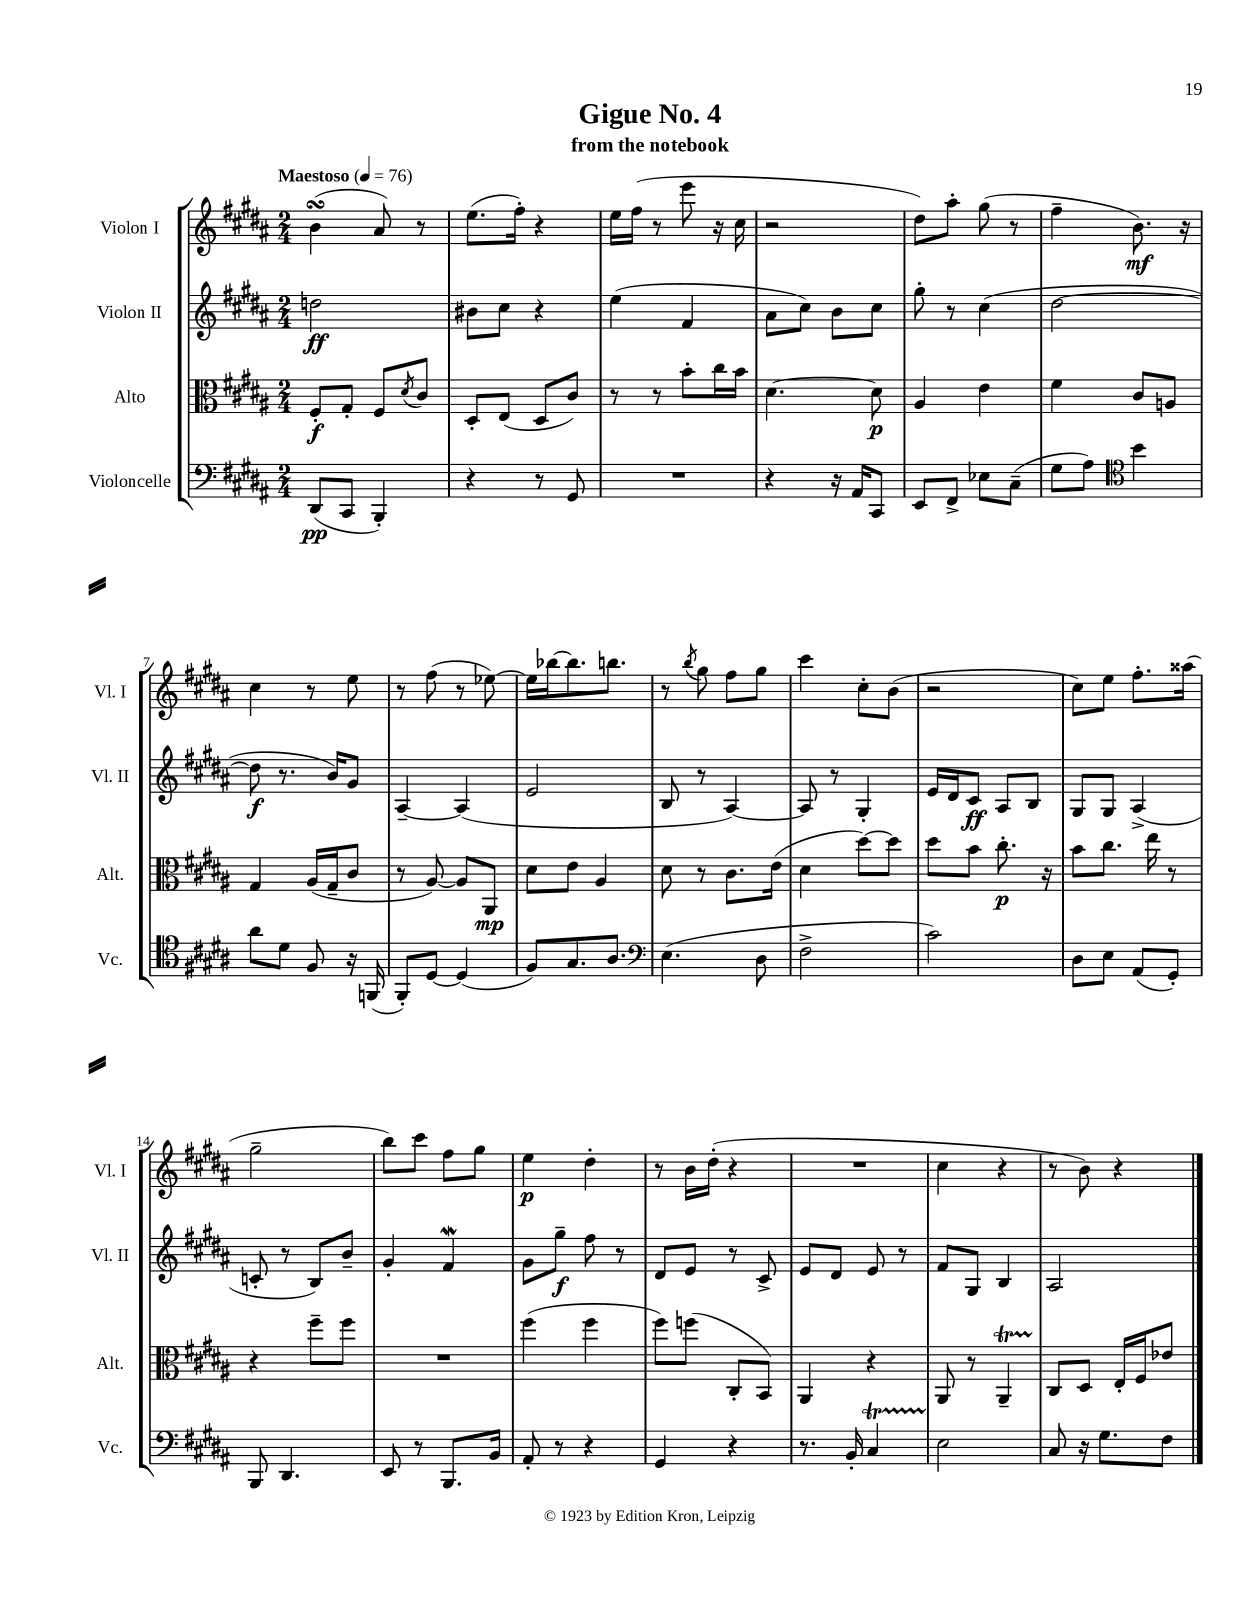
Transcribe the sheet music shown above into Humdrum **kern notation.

**kern	**dynam	**kern	**dynam	**kern	**dynam	**kern	**dynam
*part4	*part4	*part3	*part3	*part2	*part2	*part1	*part1
*staff4	*staff4	*staff3	*staff3	*staff2	*staff2	*staff1	*staff1
*I"Violoncelle	*	*I"Alto	*	*I"Violon II	*	*I"Violon I	*
*I'Vc.	*	*I'Alt.	*	*I'Vl. II	*	*I'Vl. I	*
*clefF4	*	*clefC3	*	*clefG2	*	*clefG2	*
*k[f#c#g#d#a#]	*	*k[f#c#g#d#a#]	*	*k[f#c#g#d#a#]	*	*k[f#c#g#d#a#]	*
*M2/4	*	*M2/4	*	*M2/4	*	*M2/4	*
*MM76	*	*MM76	*	*MM76	*	*MM76	*
=1	=1	=1	=1	=1	=1	=1	=1
!	!	!	!	!	!	!LO:TX:a:B:t=Maestoso	!
(8DD#/L	pp	8F#'/L	f	2ddn\	ff	(4bsSSs\	.
8CC#/J	.	8G#'/J	.	.	.	.	.
4BBB'/)	.	8F#/L	.	.	.	8a#/)	.
.	.	8qd#/	.	.	.	.	.
.	.	8c#/J	.	.	.	8r	.
=2	=2	=2	=2	=2	=2	=2	=2
4r	.	8D#'/L	.	8b#X\L	.	(8.ee\L	.
.	.	(8E/J	.	8cc#\J	.	.	.
.	.	.	.	.	.	16ff#'\Jk)	.
8r	.	8D#/L	.	4r	.	4r	.
8GG#/	.	8c#/J)	.	.	.	.	.
=3	=3	=3	=3	=3	=3	=3	=3
2r	.	8r	.	(4ee\	.	16ee\LL	.
.	.	.	.	.	.	(16ff#\JJ	.
.	.	8r	.	.	.	8r	.
.	.	8b'\L	.	4f#/	.	8eee\	.
.	.	16cc#\L	.	.	.	16r	.
.	.	16b\JJ	.	.	.	16cc#\	.
=4	=4	=4	=4	=4	=4	=4	=4
4r	.	[4.d#\	.	8a#\L	.	2r	.
.	.	.	.	8cc#\J)	.	.	.
16r	.	.	.	8b\L	.	.	.
16AA#/KL	.	.	.	.	.	.	.
8CC#/J	.	8d#\]	p	8cc#\J	.	.	.
=5	=5	=5	=5	=5	=5	=5	=5
8EE/L	.	4A#/	.	8gg#'\	.	8dd#\L)	.
8FF#^/J	.	.	.	8r	.	8aa#'\J	.
8E-X\L	.	4e\	.	(4cc#\	.	(8gg#\	.
(8C#~\J	.	.	.	.	.	8r	.
=6	=6	=6	=6	=6	=6	=6	=6
8G#\L	.	4f#\	.	[2dd#\	.	4ff#~\	.
8A#\J)	.	.	.	.	.	.	.
*clefC4	*	*	*	*	*	*	*
4b\	.	8c#/L	.	.	.	8.b\)	mf
.	.	8An/J	.	.	.	.	.
.	.	.	.	.	.	16r	.
!!LO:LB:g=z
=7	=7	=7	=7	=7	=7	=7	=7
8a#\L	.	4G#/	.	8dd#\]	f	4cc#\	.
8d#\J	.	.	.	8.r	.	.	.
8F#/	.	(16A#/LL	.	.	.	8r	.
.	.	16G#~/J	.	16b/KL)	.	.	.
16r	.	8c#/J	.	8g#/J	.	8ee\	.
(16FFn/	.	.	.	.	.	.	.
=8	=8	=8	=8	=8	=8	=8	=8
8FF#'/L)	.	8r	.	[4A#~/	.	8r	.
[8D#/J	.	[8A#/)	.	.	.	(8ff#\	.
(4D#/]	.	8A#/L]	.	(4A#/]	.	8r	.
.	.	8AA#/J	mp	.	.	[8ee-X\)	.
=9	=9	=9	=9	=9	=9	=9	=9
8F#/L)	.	8d#\L	.	2e/	.	16ee-\LL]	.
.	.	.	.	.	.	[16bb-X\J	.
8.G#/	.	8e\J	.	.	.	8.bb-\]	.
.	.	4A#/	.	.	.	.	.
8.A#/J	.	.	.	.	.	8.bbn\J	.
=10	=10	=10	=10	=10	=10	=10	=10
*clefF4	*	*	*	*	*	*	*
(4.E\	.	8d#\	.	8B/	.	8r	.
.	.	.	.	.	.	8qbb/	.
.	.	8r	.	8r	.	8gg#\	.
.	.	8.c#\L	.	[4A#/)	.	8ff#\L	.
8D#\	.	.	.	.	.	8gg#\J	.
.	.	(16e\Jk	.	.	.	.	.
=11	=11	=11	=11	=11	=11	=11	=11
2F#^\	.	4d#\	.	8A#/]	.	4ccc#\	.
.	.	.	.	8r	.	.	.
.	.	[8dd#\L)	.	4G#'/	.	8cc#'\L	.
.	.	8dd#\J]	.	.	.	(8b\J	.
=12	=12	=12	=12	=12	=12	=12	=12
2c#\)	.	8dd#\L	.	16e/LL	.	2r	.
.	.	.	.	16d#/J	.	.	.
.	.	8b\J	.	8c#/J	ff	.	.
.	.	8.cc#'\	p	8A#/L	.	.	.
.	.	.	.	8B/J	.	.	.
.	.	16r	.	.	.	.	.
=13	=13	=13	=13	=13	=13	=13	=13
8D#\L	.	8b\L	.	8G#/L	.	8cc#\L)	.
8E\J	.	8.cc#\J	.	8G#/J	.	8ee\J	.
(8AA#/L	.	.	.	(4A#^/	.	8.ff#'\L	.
.	.	16ee\	.	.	.	.	.
8GG#'/J)	.	8r	.	.	.	.	.
.	.	.	.	.	.	(16aa##X\Jk	.
!!LO:LB:g=z
=14	=14	=14	=14	=14	=14	=14	=14
8BBB/	.	4r	.	8cn'/	.	2gg#~\	.
4.DD#/	.	.	.	8r	.	.	.
.	.	8ff#~\L	.	8B/L)	.	.	.
.	.	8ff#\J	.	8b~/J	.	.	.
=15	=15	=15	=15	=15	=15	=15	=15
8EE/	.	2r	.	4g#'/	.	8bb\L)	.
8r	.	.	.	.	.	8ccc#\J	.
8.BBB/L	.	.	.	4f#W/	.	8ff#\L	.
.	.	.	.	.	.	8gg#\J	.
16BB/Jk	.	.	.	.	.	.	.
=16	=16	=16	=16	=16	=16	=16	=16
8AA#'/	.	(4ff#\	.	8g#\L	.	4ee\	p
8r	.	.	.	8gg#~\J	f	.	.
4r	.	4ff#\	.	8ff#\	.	4dd#'\	.
.	.	.	.	8r	.	.	.
=17	=17	=17	=17	=17	=17	=17	=17
4GG#/	.	8ff#\L)	.	8d#/L	.	8r	.
.	.	(8ffn\J	.	8e/J	.	16b\LL	.
.	.	.	.	.	.	(16dd#'\JJ	.
4r	.	8C#'/L	.	8r	.	4r	.
.	.	8BB/J)	.	8c#^/	.	.	.
=18	=18	=18	=18	=18	=18	=18	=18
8.r	.	4AA#/	.	8e/L	.	2r	.
.	.	.	.	8d#/J	.	.	.
16BB'/	.	.	.	.	.	.	.
4C#T/	.	4r	.	8e/	.	.	.
.	.	.	.	8r	.	.	.
=19	=19	=19	=19	=19	=19	=19	=19
2E\	.	8AA#/	.	8f#/L	.	4cc#\	.
.	.	8r	.	8G#/J	.	.	.
.	.	4AA#t~/	.	4B/	.	4r	.
=20	=20	=20	=20	=20	=20	=20	=20
8C#/	.	8C#/L	.	2A#/	.	8r	.
16r	.	8D#/J	.	.	.	8b\)	.
8.G#\L	.	.	.	.	.	.	.
.	.	16E'/LL	.	.	.	4r	.
.	.	16F#/J	.	.	.	.	.
8F#\J	.	8e-X/J	.	.	.	.	.
==	==	==	==	==	==	==	==
*-	*-	*-	*-	*-	*-	*-	*-
